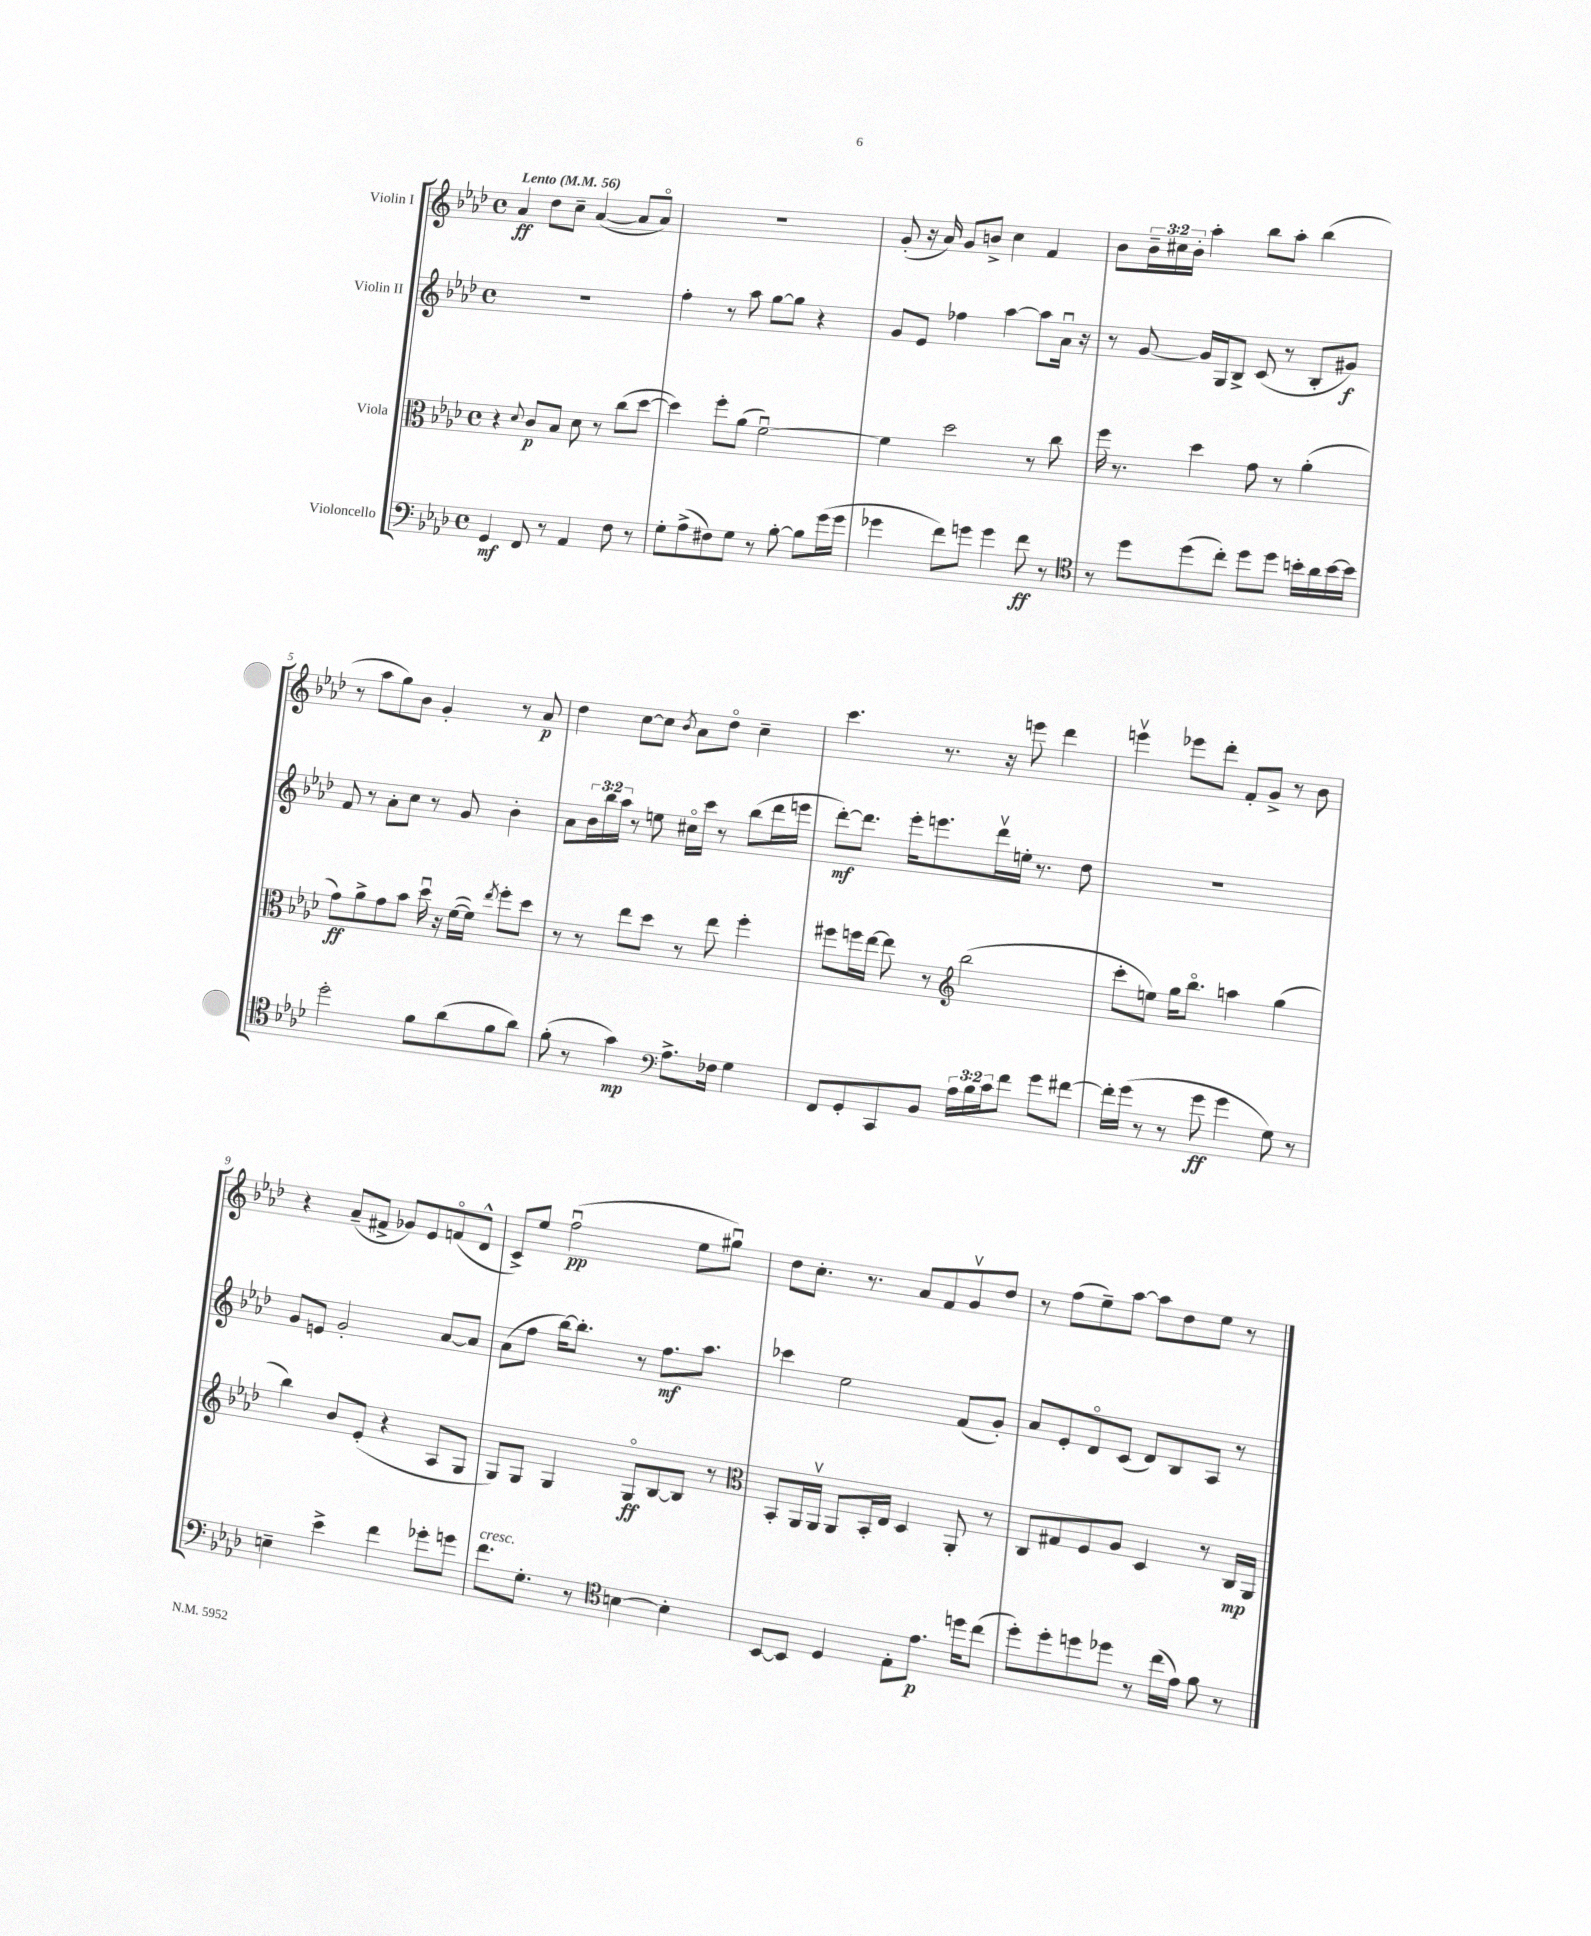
<<
\new StaffGroup <<
\new Staff = "s0" \with { instrumentName = "Violin I" } {
    \clef treble \key aes \major \defaultTimeSignature \time 4/4 \override Staff.TupletNumber.text = #tuplet-number::calc-fraction-text \tempo "Lento" 4 = 56
    aes'4\ff des''8 c''8-- aes'4~( aes'8 aes'8\flageolet) |
    r1 |
    g'8-.( r16 aes'16) g'8 b'8-> c''4 f'4 |
    bes'8 \tuplet 3/2 { bes'16-- cis''16 bes'16-. } aes''4-. bes''8 aes''8-. bes''4( |
    r8 aes''8 g''8) bes'8 g'4-. r8 aes'8\p |
    des''4 c''8~ c''8 \acciaccatura { bes'8 } aes'8 des''8\flageolet c''4-- |
    c'''4. r8. r16 e'''8 des'''4 |
    e'''4\upbow ees'''8 des'''8-. f'8-. g'8-> r8 bes'8 |
    r4 aes'8--( fis'8-> ges'8) ees'8 f'8\flageolet( des'8-^ |
    c'8->) ees''8 f''2\downbow\pp( ees''8 gis''8\downbow) |
    des''8 c''8.-. r8. aes'8 f'8 g'8\upbow des''8 |
    r8 f''8( ees''8--) aes''8~ aes''8 des''8 ees''8 r8 \bar "|." |
}
\new Staff = "s1" \with { instrumentName = "Violin II" } {
    \clef treble \key aes \major \defaultTimeSignature \time 4/4 \override Staff.TupletNumber.text = #tuplet-number::calc-fraction-text
    r1 |
    f''4-. r8 aes''8 g''8~ g''8 r4 |
    g'8 ees'8 fes''4 aes''4~ aes''8 aes'16\downbow r16 |
    r8 g'8~ g'16 g16 bes8-> c'8( r8 bes8-. gis'8\f) |
    f'8 r8 aes'8-. c''8 r8 g'8 bes'4-. |
    aes'8 \tuplet 3/2 { bes'16 bes''16 aes''16 } r8 e''8 cis''16\flageolet c'''16 r8 bes''8( des'''16 e'''16 |
    des'''8~-.\mf) des'''8. ees'''16-. e'''8. des'''16\upbow e''16-. r8. des''8 |
    r1 |
    g'8 e'8 g'2-. aes'8~ aes'8 |
    aes'8( f''8 bes''16~) bes''8.-. r8 f''8.\mf aes''8. |
    ces'''4 ees''2 f'8( g'8-.) |
    aes'8 ees'8-. des'8\flageolet c'8( des'8) bes8 aes8 r8 \bar "|." |
}
\new Staff = "s2" \with { instrumentName = "Viola" } {
    \clef alto \key aes \major \defaultTimeSignature \time 4/4
    r4 \appoggiatura { des'8 } c'8\p bes8 des'8 r8 c''8( des''8~ |
    des''4) f''8-. aes'8( f'2~\downbow) |
    f'4 des''2 r8 c''8 |
    f''16 r8. des''4 g'8 r8 aes'4-.( |
    g'8\ff) aes'8-> g'8 bes'8 des''16\downbow r16 f'16~( f'16) \acciaccatura { ees''8 } f''8-. des''8 |
    r8 r8 ees''8 des''8 r8 ees''8 f''4-. |
    fis''8 f''16 ees''16~ ees''8 r8 \clef treble bes''2( |
    c'''8-. e''8) g''16 bes''8.\flageolet a''4 g''4( |
    bes''4) bes'8 ees'8-.( r4 aes8 g8 |
    g8) g8 g4 g8\flageolet\ff bes8~ bes8 r8 |
    \clef alto bes,8-. aes,16 aes,16\upbow aes,8 bes,16-. ees16 des4 aes,8-. r8 |
    c8 gis8 f8 aes8 des4 r8 c16\mp aes,16 \bar "|." |
}
\new Staff = "s3" \with { instrumentName = "Violoncello" } {
    \clef bass \key aes \major \defaultTimeSignature \time 4/4 \override Staff.TupletNumber.text = #tuplet-number::calc-fraction-text
    g,4\mf f,8 r8 aes,4 f8 r8 |
    g8-. aes8->( fis8) g8 r8 bes8~-. bes8 g'16( g'16 |
    ges'4 f'8) g'8 g'4 f'8\ff r8 |
    \clef tenor r8 des''8 des''8( c''8-.) des''8 des''8 b'16-. aes'16 b'16~ b'16 |
    des''2-. f'8 aes'8( f'8 aes'8) |
    f'8-.( r8 g'4\mp) \clef bass aes8.-> fes16 g4 |
    f,8 g,8-. c,8 bes,8 \tuplet 3/2 { aes16 bes16 c'16 } f'8 g'8 fis'8~ |
    fis'16-. g'16( r8 r8 g'8\ff g'4 g8) r8 |
    e4-- ees'4-> f'4 ges'8-. g'8 |
    f'8.^\markup { \italic "cresc." } g8.-. r8 \clef tenor b4~ b4-. |
    bes,8~ bes,8 des4 ees8-. ees'8.\p d''16 c''8( |
    des''8-.) des''8-. d''8 des''8 r8 c''16( ees'16) f'8 r8 \bar "|." |
}
>>
>>
